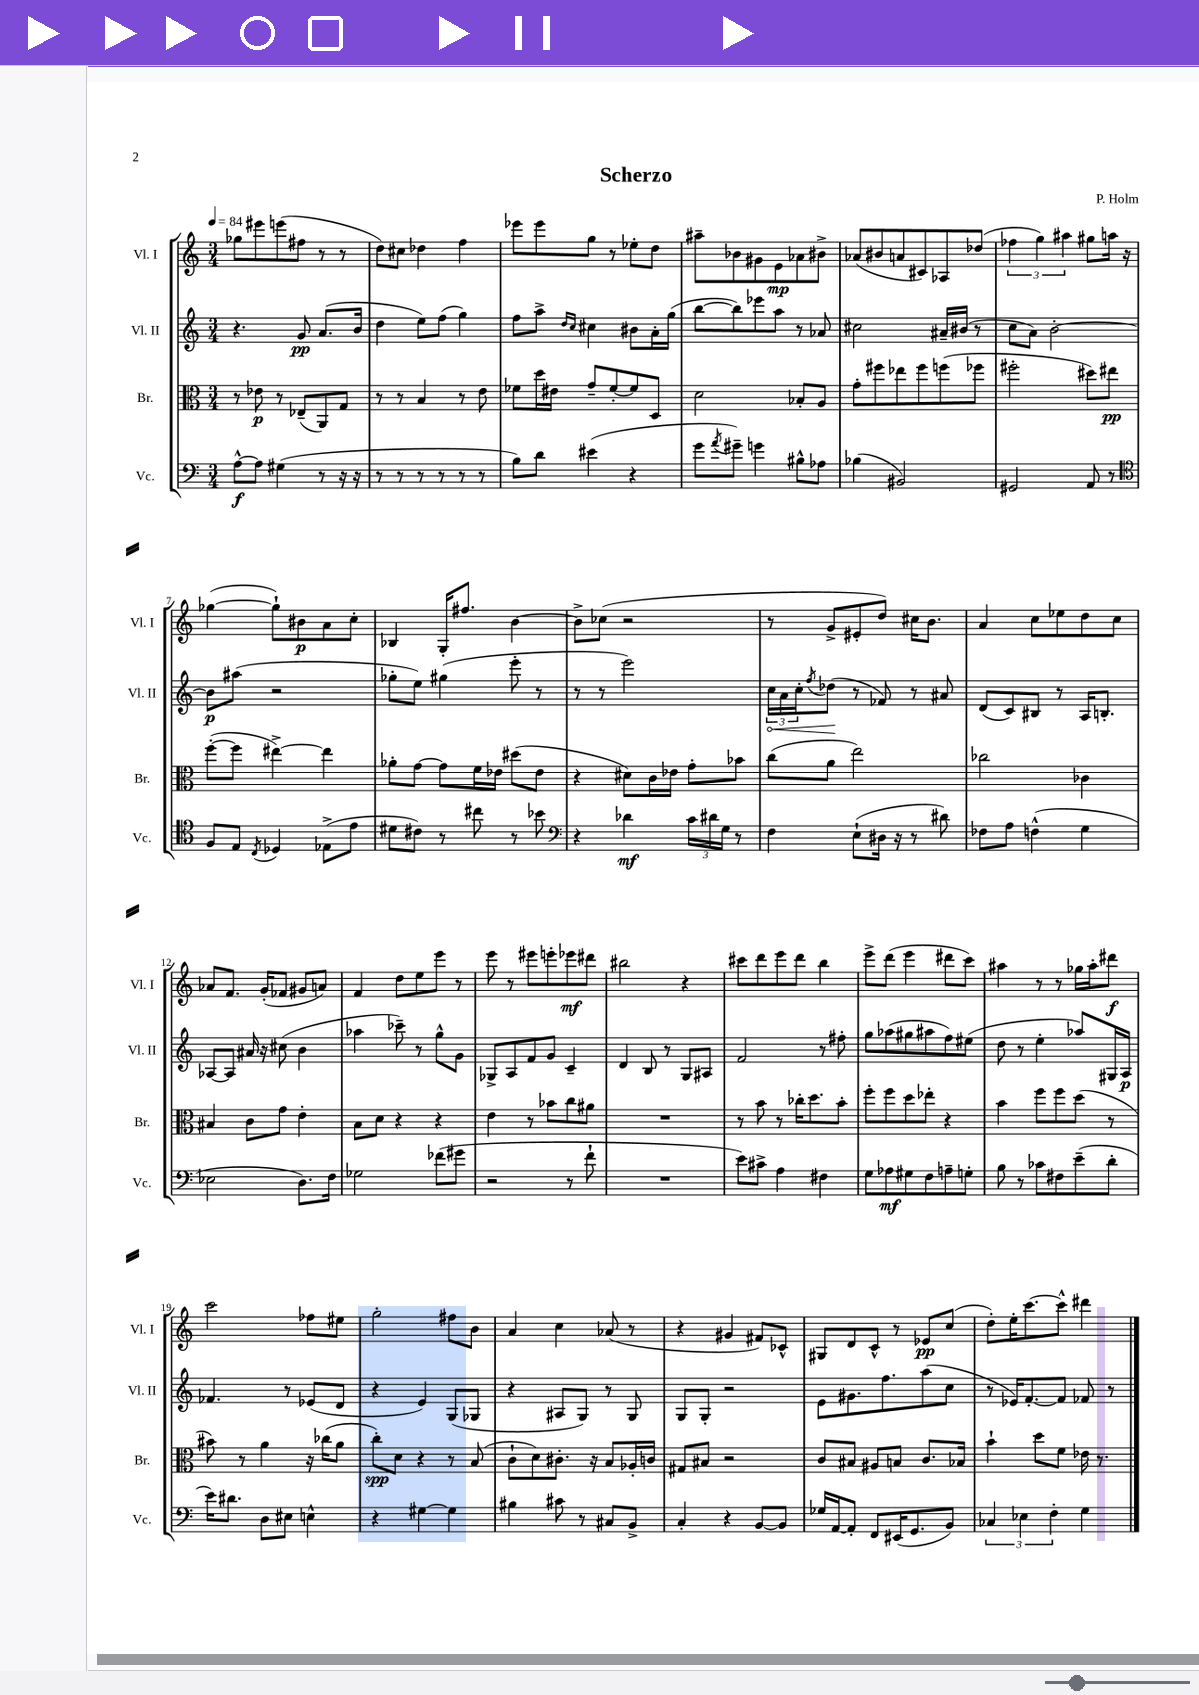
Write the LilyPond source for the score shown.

\header { title = "Scherzo" composer = "P. Holm" }
<<
\new StaffGroup <<
\new Staff = "s0" \with { instrumentName = "Vl. I" shortInstrumentName = "Vl. I" } {
    \clef treble \key c \major \numericTimeSignature \time 3/4 \tempo 4 = 84
    ges''8 eis'''8 e'''8( fis''8 r8 r8 |
    d''8) cis''8 des''4 f''4 |
    ees'''8 ees'''8 g''8 r8 ees''8-. d''8 |
    ais''8-- bes'8 gis'8 e'8\mp aes'8 bis'8-> |
    aes'8( bis'8 a'8 cis'8) aes8 des''8( |
    \tuplet 3/2 { fes''4 g''4) ais''4 } gis''8 a''16 r16 |
    ges''4~( ges''8-!) bis'8\p a'8 c''8-. |
    bes4 g16-. fis''8. b'4~ |
    b'8-> ces''8( r2 |
    r8 g'8-> eis'8-. d''8) cis''16 b'8. |
    a'4 c''8 ees''8 d''8 c''8 |
    aes'8 f'8. g'16-.( fes'8 gis'8 a'8) |
    f'4 d''8 e''8 e'''8 r8 |
    e'''8 r8 eis'''8 e'''8-. ees'''8\mf dis'''8 |
    bis''2 r4 |
    cis'''8 d'''8 e'''8 d'''8 b''4 |
    e'''8-> d'''8( e'''4 dis'''8 c'''8) |
    ais''4 r8 r8 ges''16 ais''16-. dis'''8\f |
    c'''2 fes''8 eis''8 |
    g''2-. fis''8 b'8 |
    a'4 c''4 aes'8( r8 |
    r4 gis'4 fis'8) ces'8-^ |
    gis8 d'8 c'8-^ r8 ees'8\pp c''8( |
    d''8-.) e''16-. c'''8.~ c'''8-^ dis'''4 \bar "|." |
}
\new Staff = "s1" \with { instrumentName = "Vl. II" shortInstrumentName = "Vl. II" } {
    \clef treble \key c \major \numericTimeSignature \time 3/4
    r4. g'8\pp a'8.( b'16 |
    d''4 e''8) f''8( g''4) |
    f''8 a''8-> \grace { d''16 c''16 } cis''4 bis'8 a'16-. g''16( |
    b''8~ b''8) ees'''8 a''8 r8 aes'8 |
    cis''2 ais'16-- bis'16( r8 |
    c''8 a'8) b'2~-. |
    b'8\p ais''8( r2 |
    ges''8-. e''8) gis''4( e'''8-. r8 |
    r8 r8 e'''2) |
    \tuplet 3/2 { \once \override Hairpin.circled-tip = ##t c''16\< a'16 c''16-. } \acciaccatura { f''8 } des''8\!( r8 fes'8) r8 ais'8 |
    d'8( c'8) bis8 r8 a16 b8.-. |
    aes8~ aes8 ais'16 r16 cis''8( b'4 |
    aes''4 ces'''8--) r8 g''8-^ g'8 |
    ges8-> a8 f'8 g'8 c'4-- |
    d'4 b8 r8 g8 ais8 |
    f'2 r8 fis''8-. |
    g''8 aes''8( gis''8 ais''8 f''8) eis''8( |
    d''8 r8 e''4-. aes''8) gis16 a16\p |
    fes'4. r8 ees'8( d'8 |
    r4 e'4) g8( ges8 |
    r4 ais8 g8) r8 g8 |
    g8 g8-. r2 |
    e'8 gis'8. f''8. a''8( c''8 |
    r8 ees'16) f'8.~-. f'8 fes'8 r8 \bar "|." |
}
\new Staff = "s2" \with { instrumentName = "Br." shortInstrumentName = "Br." } {
    \clef alto \key c \major \numericTimeSignature \time 3/4
    r8 ees'8\p r8 ees8--( a,8) g8 |
    r8 r8 b4 r8 e'8 |
    fes'8 d''16 eis'16 g'8-- fes'8~-. fes'8 d8 |
    d'2 bes8-. a8 |
    g'8-. fis''8 ees''8 fis''8 f''8( fes''8 |
    fis''2-. dis''8) eis''8\pp |
    f''8~-.( f''8 eis''4~->) eis''4 |
    aes'8-. g'8~ g'8 f'16 ees'16 dis''8( ees'8 |
    r4 dis'8) c'16 ees'16 g'8-. bes'8 |
    c''8( a'8 e''2) |
    ces''2 ces'4 |
    bis4 c'8 g'8 e'4-. |
    b8 d'8 r4 r4 |
    e'4 r8 bes'8 c''8 ais'8 |
    R2. |
    r8 b'8 r8 ces''16-. d''8. b'8-. |
    f''8-. f''8 d''8 ees''8-. r4 |
    b'4 f''8 f''8 d''8( r8 |
    bis'8) r8 a'4 r16 ces''16( a'8 |
    c''8-.\spp) d'8 r4 r8 b8( |
    c'8-! d'8) cis'8.-. r16 b8 aes16-. c'16 |
    gis8 bis8 r2 |
    c'8 bis8 ais8 b8 c'8. bes16 |
    b'4-! d''8 f'8 ees'16 r8. \bar "|." |
}
\new Staff = "s3" \with { instrumentName = "Vc." shortInstrumentName = "Vc." } {
    \clef bass \key c \major \numericTimeSignature \time 3/4
    a8~-^\f a8 gis4( r8 r16 r16 |
    r8 r8 r8 r8 r8 r8 |
    b8) d'8 eis'4( r4 |
    g'8 \acciaccatura { a'8 } gis'8--) g'4 bis8-^ aes8 |
    bes4( bis,2) |
    gis,2 a,8 r8 |
    \clef tenor f8 e8 \acciaccatura { c8 } des4 ees8->( e'8 |
    dis'8 cis'8) r8 cis''8 r8 bes'8 |
    \clef bass r4 des'4\mf \tuplet 3/2 { c'16 dis'16 g16 } r8 |
    f4 e8-!( dis16 r16 r8 dis'8) |
    fes8 a8 f4-^( g4 |
    ees2 d8.) f16 |
    ges2 fes'8( gis'8 |
    r2 r8 f'8-! |
    R2. |
    e'8) cis'8-> a4 fis4 |
    g8 aes8\mf gis8 f8 a8-- g8-. |
    b8 r8 ces'8 fis8 e'8--( d'8-. |
    e'16) dis'8. d8 eis8 e4-^ |
    r4 gis4~ gis4 |
    bis4 cis'8 r8 cis8 b,8-> |
    c4-. r4 b,8~ b,8 |
    ges16 a,16~ a,8-. f,8 eis,16( g,8. b,8) |
    \tuplet 3/2 { ces4 ees4 f4-. } g4 \bar "|." |
}
>>
>>
